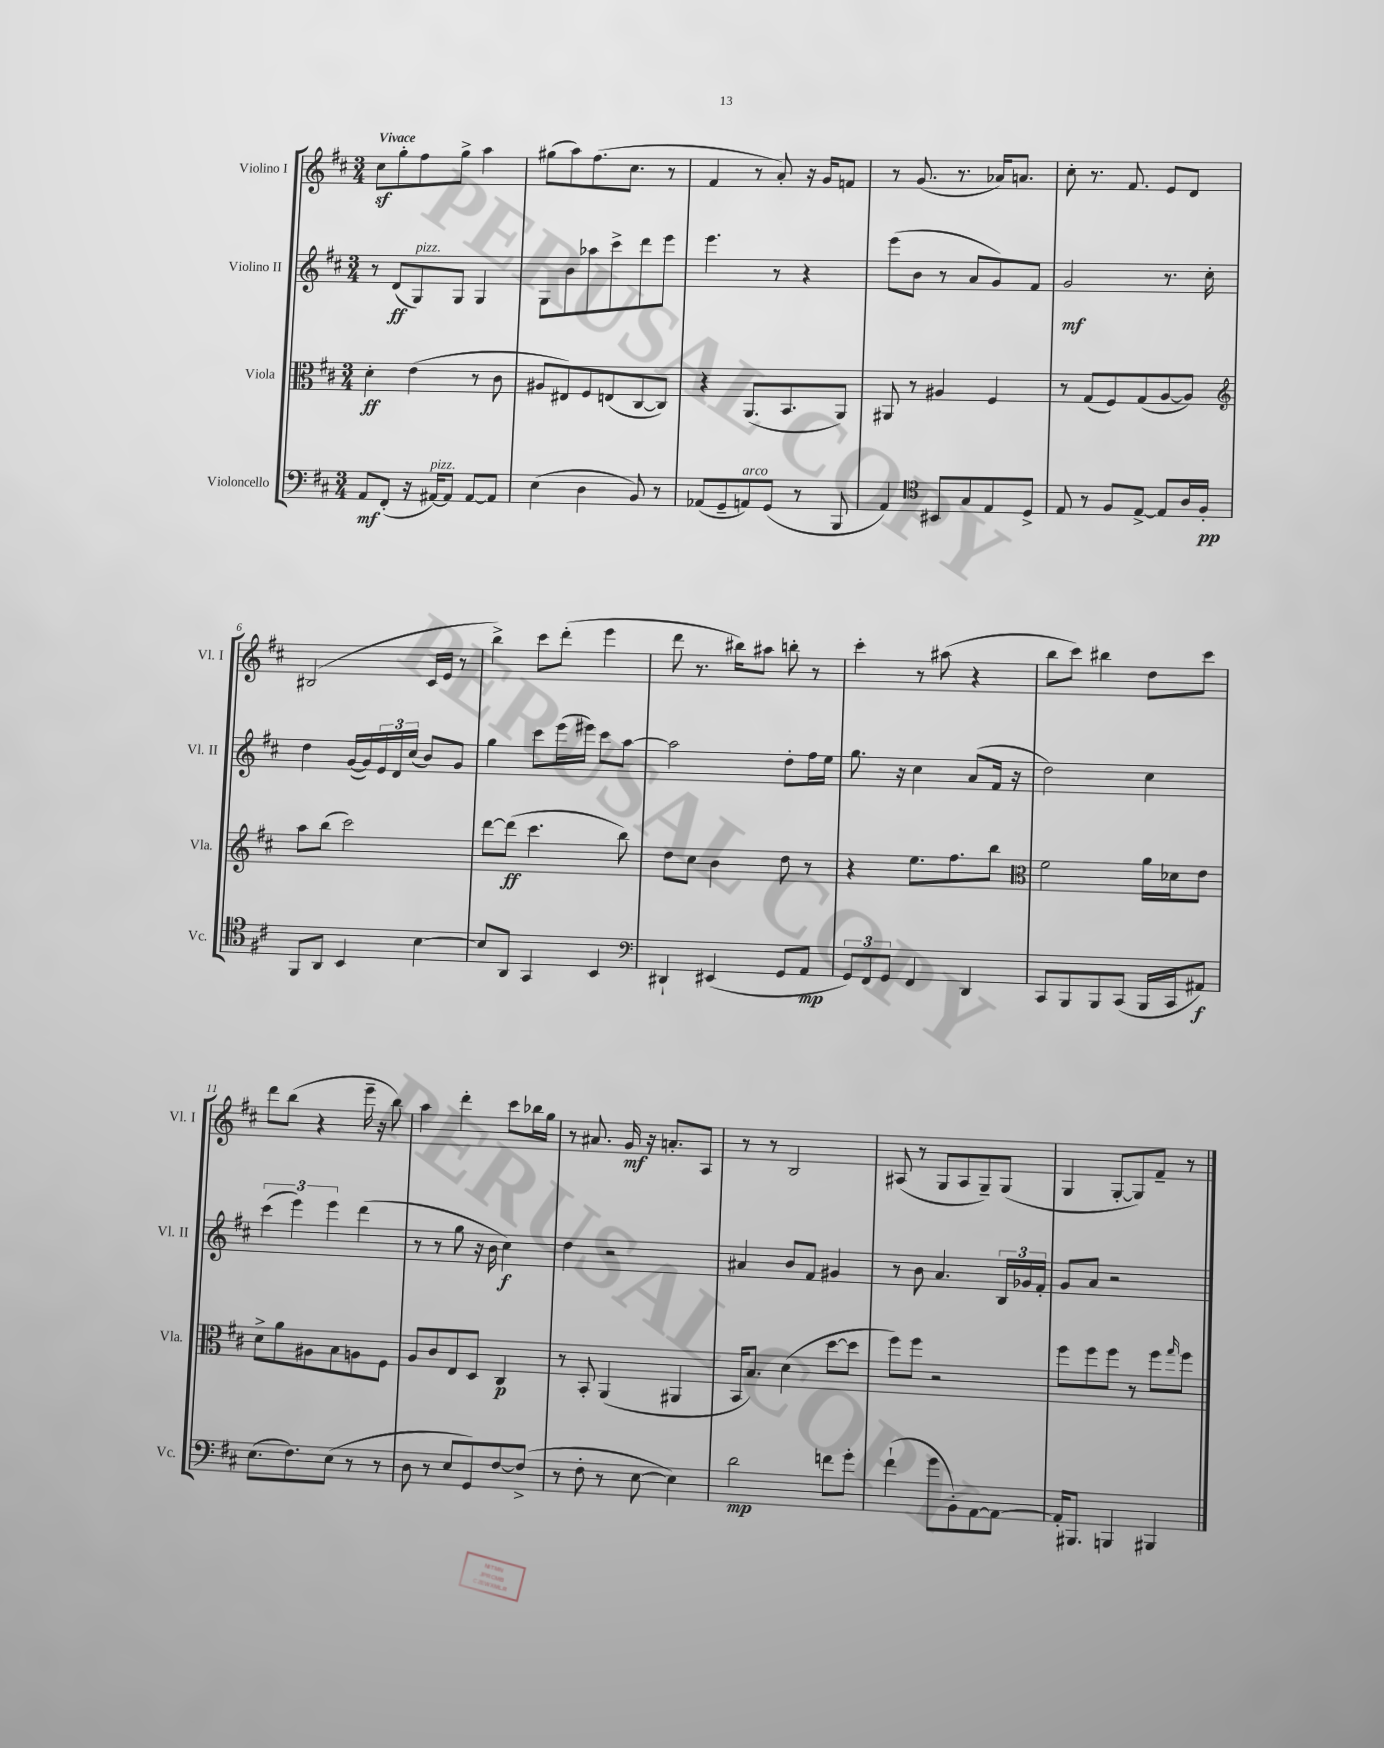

**kern	**dynam	**kern	**dynam	**kern	**dynam	**kern	**dynam
*part4	*part4	*part3	*part3	*part2	*part2	*part1	*part1
*staff4	*staff4	*staff3	*staff3	*staff2	*staff2	*staff1	*staff1
*I"Violoncello	*	*I"Viola	*	*I"Violino II	*	*I"Violino I	*
*I'Vc.	*	*I'Vla.	*	*I'Vl. II	*	*I'Vl. I	*
*clefF4	*	*clefC3	*	*clefG2	*	*clefG2	*
*k[f#c#]	*	*k[f#c#]	*	*k[f#c#]	*	*k[f#c#]	*
*M3/4	*	*M3/4	*	*M3/4	*	*M3/4	*
=1	=1	=1	=1	=1	=1	=1	=1
!	!	!	!	!	!	!LO:TX:a:B:t=Vivace	!
8AA/L	mf	4d'\	ff	8r	.	8cc#z\L	.
(8FF#'/J	.	.	.	(8d/L	ff	8gg'\	.
!	!	!	!	!LO:TX:a:i:t=pizz.	!	!	!
16r	.	(4e\	.	8G/)	.	8ff#\	.
!LO:TX:a:i:t=pizz.	!	!	!	!	!	!	!
[16AA#X/KL)	.	.	.	.	.	.	.
8AA#/J]	.	.	.	8G/J	.	8gg^\J	.
[8AA#/L	.	8r	.	4G/	.	4aa\	.
8AA#/J]	.	8c#\	.	.	.	.	.
=2	=2	=2	=2	=2	=2	=2	=2
(4E\	.	8A#X/L	.	8G\L	.	(8gg#X\L	.
.	.	8E#X/)	.	8b\	.	8aa\)	.
4D\	.	8F#/	.	8aa-X\	.	(8.ff#\	.
.	.	(8En/	.	8ccc#^\	.	.	.
.	.	.	.	.	.	8.cc#\J	.
8BB/)	.	[8C#/	.	8ddd\	.	.	.
8r	.	8C#/J])	.	8eee\J	.	8r	.
=3	=3	=3	=3	=3	=3	=3	=3
(8AA-X/L	.	4r	.	4.eee\	.	4f#/	.
8GG~/	.	.	.	.	.	.	.
!LO:TX:a:i:t=arco	!	!	!	!	!	!	!
8AAn/)	.	(8.AA/L	.	.	.	8r	.
(8GG/J	.	.	.	8r	.	8a'/)	.
.	.	8.BB/	.	.	.	.	.
8r	.	.	.	4r	.	16r	.
.	.	.	.	.	.	16g/KL	.
8BBB/	.	8AA/J)	.	.	.	8fn/J	.
=4	=4	=4	=4	=4	=4	=4	=4
4AA/)	.	8AA#X/	.	(8eee\L	.	8r	.
.	.	8r	.	8b\J	.	(8.g/	.
*clefC4	*	*	*	*	*	*	*
8BB#X/L	.	4A#X/	.	8r	.	.	.
.	.	.	.	.	.	8.r	.
8G/	.	.	.	8a/L	.	.	.
8E/	.	4F#/	.	8g/)	.	16a-X/KL)	.
.	.	.	.	.	.	8.an/J	.
8D^/J	.	.	.	8f#/J	.	.	.
=5	=5	=5	=5	=5	=5	=5	=5
8E/	.	8r	.	2g/	mf	8cc#'\	.
8r	.	(8G/L	.	.	.	8.r	.
8F#/L	.	8F#/)	.	.	.	.	.
.	.	.	.	.	.	8.f#/	.
[8E^/J	.	(8G/	.	.	.	.	.
8E/L]	.	[8A/	.	8.r	.	8e/L	.
16A/L	.	8A/J])	.	.	.	8d/J	.
16F#'/JJ	pp	.	.	16cc#'\	.	.	.
!!LO:LB:g=z
=6	=6	=6	=6	=6	=6	=6	=6
*	*	*clefG2	*	*	*	*	*
8FF#/L	.	8aa\L	.	4dd\	.	(2B#X/	.
8AA/J	.	(8bb\J	.	.	.	.	.
4BB/	.	2ccc#\)	.	([16g/LL	.	.	.
.	.	.	.	16g/])	.	.	.
.	.	.	.	24e/	.	.	.
.	.	.	.	24d/	.	.	.
.	.	.	.	(24cc#/JJ	.	.	.
[4B\	.	.	.	8b/L)	.	16c#/LL	.
.	.	.	.	.	.	16e/JJ	.
.	.	.	.	8g/J	.	8r	.
=7	=7	=7	=7	=7	=7	=7	=7
8B/L]	.	[8ddd\L	.	4gg\	.	4bb^\)	.
8AA/J	.	(8ddd\J]	ff	.	.	.	.
4GG/	.	4.ccc#\	.	8ccc#\L	.	8ccc#\L	.
.	.	.	.	(16eee\L	.	(8ddd'\J	.
.	.	.	.	16eee#X\JJ)	.	.	.
4BB/	.	.	.	8ccc#\L	.	4eee\	.
.	.	8bb\)	.	[8aa\J	.	.	.
=8	=8	=8	=8	=8	=8	=8	=8
*clefF4	*	*	*	*	*	*	*
4DD#X`/	.	8dd\L	.	2aa\]	.	8ddd\	.
.	.	8cc#\J	.	.	.	8.r	.
(4EE#X/	.	4b\	.	.	.	.	.
.	.	.	.	.	.	16bb#X\KL)	.
.	.	.	.	.	.	8aa#X\J	.
8GG/L	.	8dd\	.	8dd'\L	.	8bbn'\	.
8AA/J	mp	8r	.	16ff#\L	.	8r	.
.	.	.	.	16ee\JJ	.	.	.
=9	=9	=9	=9	=9	=9	=9	=9
12GG/L)	.	4r	.	8.gg\	.	4ccc#'\	.
12FF#/	.	.	.	.	.	.	.
12GG/J	.	.	.	.	.	.	.
.	.	.	.	16r	.	.	.
4FF#/	.	8.ee\L	.	4cc#\	.	8r	.
.	.	.	.	.	.	(8aa#X\	.
.	.	8.ff#\	.	.	.	.	.
4DD/	.	.	.	(8a/L	.	4r	.
.	.	8bb\J	.	16f#/Jk	.	.	.
.	.	.	.	16r	.	.	.
=10	=10	=10	=10	=10	=10	=10	=10
*	*	*clefC3	*	*	*	*	*
8CC#/L	.	2f#\	.	2dd\)	.	8bb\L	.
8BBB/	.	.	.	.	.	8ccc#\J)	.
8BBB/	.	.	.	.	.	4bb#X\	.
(8CC#/J	.	.	.	.	.	.	.
16BBB/LL	.	16a\LL	.	4cc#\	.	8dd\L	.
16CC#/J	.	16d-X\J	.	.	.	.	.
8AA#X/J)	f	8e\J	.	.	.	8ccc#\J	.
!!LO:LB:g=z
=11	=11	=11	=11	=11	=11	=11	=11
(8.E\L	.	8d^\L	.	(6ccc#\	.	8ddd\L	.
.	.	8a\	.	.	.	(8bb\J	.
.	.	.	.	6eee\)	.	.	.
8.F#\)	.	.	.	.	.	.	.
.	.	8A#X\	.	.	.	4r	.
.	.	.	.	6eee\	.	.	.
(8E\J	.	8B\	.	.	.	.	.
8r	.	8An\	.	(4ddd\	.	16eee~\	.
.	.	.	.	.	.	16r	.
8r	.	8F#\J	.	.	.	8bb\)	.
=12	=12	=12	=12	=12	=12	=12	=12
8D\	.	8A/L	.	8r	.	4aa\	.
8r	.	8c#/	.	8r	.	.	.
8E/L	.	8E/	.	8gg\	.	4ddd'\	.
8GG/)	.	8D/J	.	16r	.	.	.
.	.	.	.	16b\	.	.	.
[8F#/	.	4C#/	p	4cc#\)	f	8ccc#\L	.
(8F#^/J]	.	.	.	.	.	16bb-X\L	.
.	.	.	.	.	.	16gg\JJ	.
=13	=13	=13	=13	=13	=13	=13	=13
8r	.	8r	.	4dd\	.	8r	.
8F#'\	.	8BB'/	.	.	.	8.a#X/	.
8r	.	(4AA/	.	2r	.	.	.
.	.	.	.	.	.	16g/	mf
[8E\	.	.	.	.	.	16r	.
.	.	.	.	.	.	8.an'/L	.
4E\])	.	4AA#X/	.	.	.	.	.
.	.	.	.	.	.	8A/J	.
=14	=14	=14	=14	=14	=14	=14	=14
2d\	mp	16BB/KL	.	4a#X/	.	8r	.
.	.	8.B/J)	.	.	.	.	.
.	.	.	.	.	.	8r	.
.	.	(4d\	.	8b/L	.	2B/	.
.	.	.	.	8f#/J	.	.	.
8fn\L	.	[8dd\L	.	4g#X/	.	.	.
8g'\J	.	8dd\J]	.	.	.	.	.
=15	=15	=15	=15	=15	=15	=15	=15
(4f#`\	.	8ff#\L)	.	8r	.	(8A#X/	.
.	.	8ff#\J	.	8b\	.	8r	.
8g\L	.	2r	.	4.a/	.	8G/L	.
8BB'\)	.	.	.	.	.	8A#/	.
[8AA\	.	.	.	.	.	8G~/)	.
8AA\J_	.	.	.	24B/LL	.	(8G/J	.
.	.	.	.	24g-X/	.	.	.
.	.	.	.	24f#'/JJ	.	.	.
=16	=16	=16	=16	=16	=16	=16	=16
16AA'/KL]	.	8ff#\L	.	8g/L	.	4G/	.
8.BBB#X/J	.	.	.	.	.	.	.
.	.	8ff#\	.	8a/J	.	.	.
4BBBn/	.	8ff#\J	.	2r	.	[8G'/L	.
.	.	8r	.	.	.	8G/])	.
4BBB#X/	.	8ff#\L	.	.	.	8f#~/J	.
.	.	16qqgg/	.	.	.	.	.
.	.	8ff#\J	.	.	.	8r	.
==	==	==	==	==	==	==	==
*-	*-	*-	*-	*-	*-	*-	*-
